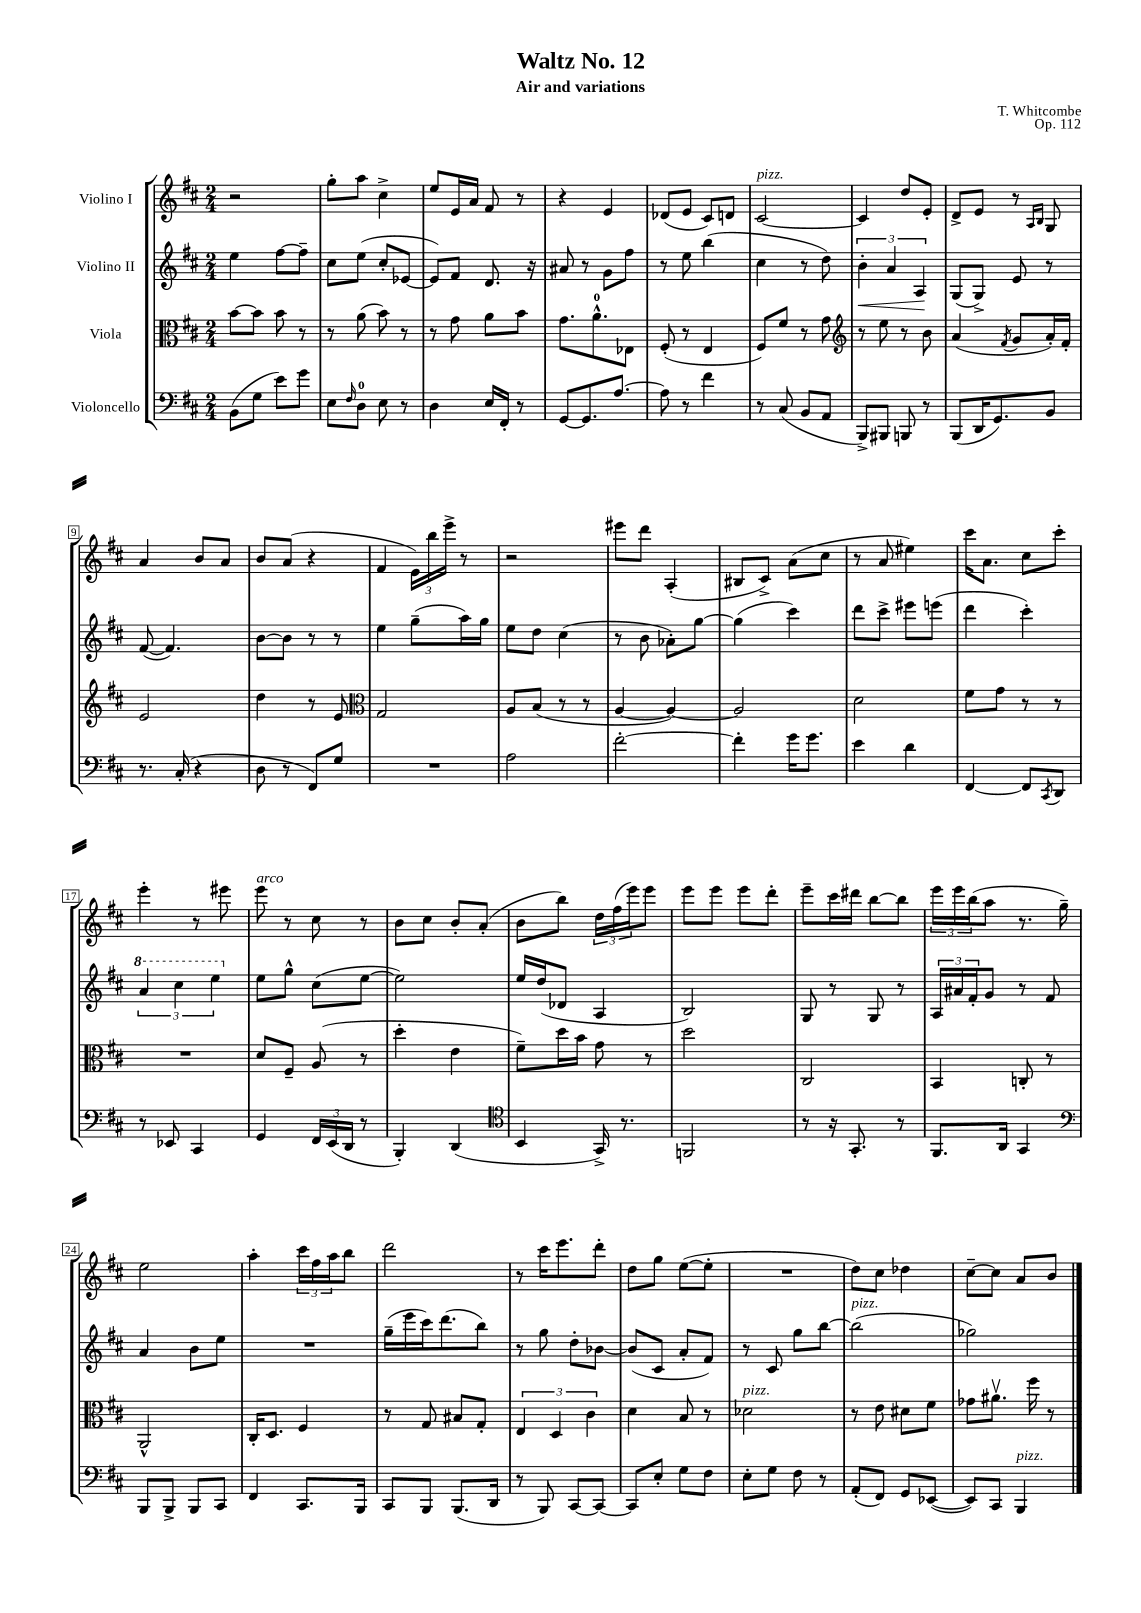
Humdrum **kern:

**kern	**kern	**kern	**kern
*staff4	*staff3	*staff2	*staff1
*clefF4	*clefC3	*clefG2	*clefG2
*k[f#c#]	*k[f#c#]	*k[f#c#]	*k[f#c#]
*M2/4	*M2/4	*M2/4	*M2/4
(8BB\L	[8b\L	4ee\	2r
8G\J	8b\]J	.	.
8e\L)	8b\	[8ff#\L	.
8g\J	8r	8ff#~\]J	.
=	=	=	=
8E\L	8r	8cc#\L	8gg'\L
16qqF#/	.	.	.
8D\J	(8a\	(8ee\J	8aa\J
8E\	8b\)	8cc#'/L	4cc#^\
8r	8r	[8e-/J	.
=	=	=	=
4D\	8r	8e-/]L)	8ee/L
.	8g\	8f#/J	16e/L
.	.	.	16a/JJ
16E/LL	8a\L	8.d/	8f#/
16FF#'/JJ	.	.	.
8r	8b\J	.	8r
.	.	16r	.
=	=	=	=
[8GG/L	8.g\L	8a#/	4r
8.GG/]	.	8r	.
.	8.a^^\	.	.
.	.	8g\L	4e/
[8.A/J	.	.	.
.	8E-\J	8ff#\J	.
=	=	=	=
8A\]	(8F#'/	8r	(8d-/L
8r	8r	8ee\	8e/J
4f#\	4E/	(4bb\	8c#/L)
.	.	.	8d/J
=	=	=	=
8r	8F#/L)	4cc#\	[2c#/
(8C#/	8f#/J	.	.
8BB/L	8r	8r	.
8AA/J	8g\	8dd\)	.
=	=	=	=
*	*clefG2	*	*
8BBB^/L)	8r	6b'\	4c#/]
8BBB#/J	8ee\	.	.
.	.	6a/	.
8BBB/	8r	.	8dd/L
.	.	6A/	.
8r	8b\	.	8e'/J
=	=	=	=
(8BBB/L	(4a/	(8G/L	8d^/L
16DD/K	.	8G^/J)	8e/J
8.GG/)	.	.	.
.	8qf#/	.	.
.	8g/L	8e/	8r
.	.	.	16qqA/LL
.	.	.	16qqB/JJ
8BB/J	16a'/L)	8r	8G/
.	16f#'/JJ	.	.
=	=	=	=
8.r	2e/	([8f#/	4a/
.	.	4.f#/])	.
(16C#'/	.	.	.
4r	.	.	8b/L
.	.	.	8a/J
=	=	=	=
8D\	4dd\	[8b\L	8b/L
8r	.	8b\]J	(8a/J
8FF#/L)	8r	8r	4r
8G/J	8e/	8r	.
=	=	=	=
*	*clefC3	*	*
2r	2G/	4ee\	4f#/
.	.	(8gg~\L	24e\LL)
.	.	.	24bb\
.	.	.	24eee^\JJ
.	.	16aa\L)	8r
.	.	16gg\JJ	.
=	=	=	=
2A\	8A/L	8ee\L	2r
.	(8B/J	8dd\J	.
.	8r	(4cc#\	.
.	8r	.	.
=	=	=	=
[2f#'\	[4A/	8r	8eee#\L
.	.	8b\	8ddd\J
.	4A/_)	8a-'\L)	(4A'/
.	.	[8gg\J	.
=	=	=	=
4f#'\]	2A/]	(4gg\]	8B#/L
.	.	.	8c#^/J)
16g\LK	.	4ccc#\)	(8a\L
8.g\J	.	.	.
.	.	.	8cc#\J
=	=	=	=
4e\	2d\	8ddd\L	8r
.	.	8ccc#^\J	8a/
4d\	.	8eee#\L	4ee#\)
.	.	(8eee\J	.
=	=	=	=
[4FF#/	8f#\L	4ddd\	16ccc#\LK
.	.	.	8.a\J
.	8g\J	.	.
8FF#/]L	8r	4ccc#'\)	8cc#\L
8qCC#/	.	.	.
8DD/J	8r	.	8ccc#'\J
=	=	=	=
8r	2r	6aa/	4eee'\
8EE-/	.	.	.
.	.	6ccc#\	.
4CC#/	.	.	8r
.	.	6eee\	.
.	.	.	8eee#\
=	=	=	=
4GG/	8d/L	8ee\L	8eee\
.	8F#~/J	8gg^^\J	8r
24FF#/LL	(8A/	(8cc#\L	8cc#\
(24EE/	.	.	.
24DD/JJ	.	.	.
8r	8r	[8ee\J	8r
=	=	=	=
4BBB'/)	4dd'\	2ee\])	8b\L
.	.	.	8cc#\J
(4DD/	4e\	.	8b'/L
.	.	.	(8a'/J
=	=	=	=
*clefC4	*	*	*
4BB/	8f#~\L)	16ee/LL	8b\L
.	.	(16dd/J	.
.	16dd\L	8d-/J	8bb\J)
.	16b\JJ	.	.
16GG^/)	8g\	4A/	24dd\LL
.	.	.	(24ff#\
8.r	.	.	.
.	.	.	24eee\J)
.	8r	.	8eee\J
=	=	=	=
2FF/	2dd\	2B/)	8eee\L
.	.	.	8eee\J
.	.	.	8eee\L
.	.	.	8ddd'\J
=	=	=	=
8r	2C#/	8G/	8eee~\L
16r	.	8r	16ccc#\L
8.GG'/	.	.	16ddd#\JJ
.	.	8G/	[8bb\L
8r	.	8r	8bb\]J
=	=	=	=
8.FF#/L	4BB/	24A/LL	24eee\LL
.	.	24a#/	24eee\
.	.	24f#'/J	(24bb\J
.	.	8g/J	8aa\J
16AA/Jk	.	.	.
4GG/	8C'/	8r	8.r
.	8r	8f#/	.
.	.	.	16gg~\)
=	=	=	=
*clefF4	*	*	*
8BBB/L	2AA^^/	4a/	2ee\
8BBB^/J	.	.	.
8BBB/L	.	8b\L	.
8CC#/J	.	8ee\J	.
=	=	=	=
4FF#/	16C#'/LK	2r	4aa'\
.	8.D/J	.	.
8.CC#/L	4F#/	.	24ccc#\LL
.	.	.	24ff#\
.	.	.	24aa\J
.	.	.	8bb\J
16BBB/Jk	.	.	.
=	=	=	=
8CC#/L	8r	(16gg~\LL	2ddd\
.	.	16eee\	.
8BBB/J	8G/	16ccc#\J)	.
.	.	(8.ddd\	.
(8.BBB/L	8B#/L	.	.
.	8G'/J	8bb\J)	.
16DD/Jk	.	.	.
=	=	=	=
8r	6E/	8r	8r
8BBB/)	.	8gg\	16ccc#\LK
.	6D/	.	.
.	.	.	8.eee\
[8CC#/L	.	8dd'\L	.
.	6c#\	.	.
8CC#/_J	.	[8b-\J	8ddd'\J
=	=	=	=
8CC#/]L	4d\	(8b-/]L	8dd\L
8E'/J	.	8c#/J	8gg\J
8G\L	8B/	8a'/L	([8ee\L
8F#\J	8r	8f#/J)	8ee'\]J
=	=	=	=
8E'\L	2d-\	8r	2r
8G\J	.	8c#/	.
8F#\	.	8gg\L	.
8r	.	[8bb\J	.
=	=	=	=
(8AA'/L	8r	(2bb\]	8dd\L)
8FF#/J)	8e\	.	8cc#\J
8GG/L	8d#\L	.	4dd-\
([8EE-/J	8f#\J	.	.
=	=	=	=
8EE-/]L)	8g-\L	2gg-\)	[8cc#~\L
8CC#/J	8.a#v\J	.	8cc#\]J
4BBB/	.	.	8a/L
.	16ff#\	.	.
.	8r	.	8b/J
==	==	==	==
*-	*-	*-	*-
